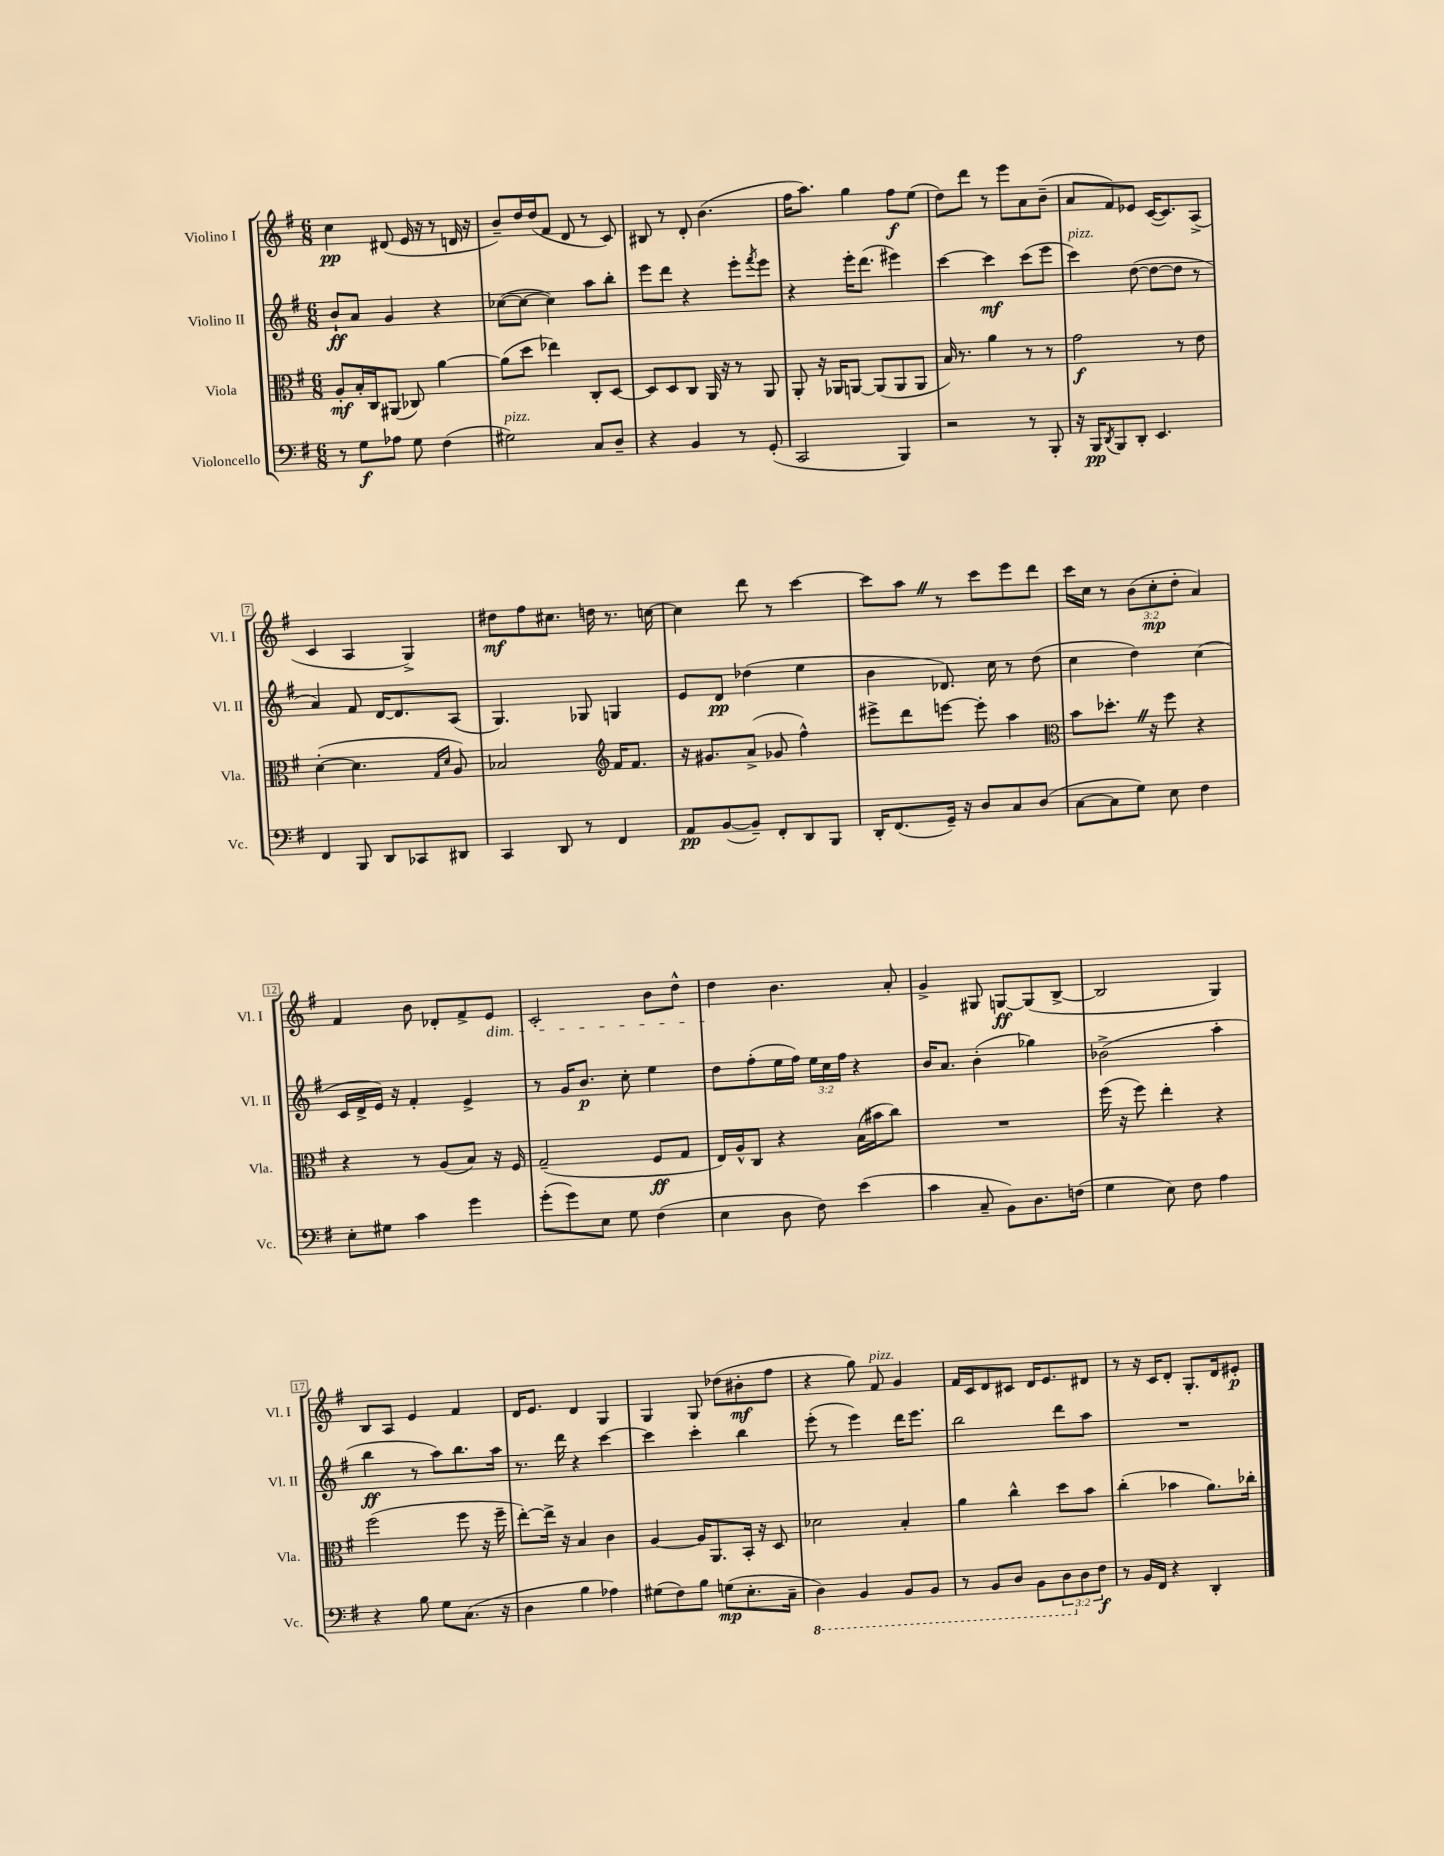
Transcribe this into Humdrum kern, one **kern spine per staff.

**kern	**dynam	**kern	**dynam	**kern	**dynam	**kern	**dynam
*part4	*part4	*part3	*part3	*part2	*part2	*part1	*part1
*staff4	*staff4	*staff3	*staff3	*staff2	*staff2	*staff1	*staff1
*I"Violoncello	*	*I"Viola	*	*I"Violino II	*	*I"Violino I	*
*I'Vc.	*	*I'Vla.	*	*I'Vl. II	*	*I'Vl. I	*
*clefF4	*	*clefC3	*	*clefG2	*	*clefG2	*
*k[f#]	*	*k[f#]	*	*k[f#]	*	*k[f#]	*
*M6/8	*	*M6/8	*	*M6/8	*	*M6/8	*
=1	=1	=1	=1	=1	=1	=1	=1
8r	.	8A'/L	mf	8b`/L	ff	4cc\	pp
8G\L	f	16B'/L	.	8a/J	.	.	.
.	.	16C/J	.	.	.	.	.
8A-X\J	.	(8AA#X/J	.	4g/	.	(8d#X/	.
8G\	.	8C-X/)	.	.	.	16e/	.
.	.	.	.	.	.	16r	.
(4F#\	.	[4a\	.	4r	.	8r	.
.	.	.	.	.	.	16dn/	.
.	.	.	.	.	.	16r	.
=2	=2	=2	=2	=2	=2	=2	=2
!LO:TX:a:i:t=pizz.	!	!	!	!	!	!	!
2G#X\)	.	(8a\L]	.	([8cc-X\L	.	8b~/L)	.
.	.	8dd\J	.	8cc-\J_	.	16dd/L	.
.	.	.	.	.	.	(16dd/J	.
.	.	4ee-X\)	.	4cc-\])	.	8f#/J	.
.	.	.	.	.	.	8d/	.
8C/L	.	8C'/L	.	8aa\L	.	8r	.
8D~/J	.	[8D/J	.	8bb'\J	.	8c/)	.
=3	=3	=3	=3	=3	=3	=3	=3
4r	.	8D/L]	.	8eee\L	.	8B#X/	.
.	.	8D/	.	8ddd\J	.	8r	.
4BB/	.	8C/J	.	4r	.	8d'/	.
.	.	16AA/	.	.	.	(4.b\	.
.	.	16r	.	.	.	.	.
8r	.	8r	.	8eee'\L	.	.	.
.	.	.	.	8qfff#/	.	.	.
(8GG'/	.	8AA/	.	8eee\J	.	.	.
=4	=4	=4	=4	=4	=4	=4	=4
2CC/	.	8AA'/	.	4r	.	16ff#\KL	.
.	.	.	.	.	.	8.aa\J)	.
.	.	16r	.	.	.	.	.
.	.	16AA-X/KL	.	.	.	.	.
.	.	[8AAn/J	.	16eee'\KL	.	4gg\	.
.	.	.	.	(8.ddd\J	.	.	.
.	.	(8AA/L]	.	.	.	.	.
4BBB/)	.	8AA/	.	4eee#X\)	.	8ff#\L	f
.	.	8AA/J	.	.	.	(8ee\J	.
=5	=5	=5	=5	=5	=5	=5	=5
2r	.	16B/)	.	[4ccc\	.	8dd\L)	.
.	.	8.r	.	.	.	.	.
.	.	.	.	.	.	8ddd\J	.
.	.	4a\	.	4ccc\]	mf	8r	.
.	.	.	.	.	.	8eee\L	.
8r	.	8r	.	(8ccc\L	.	8a\	.
8BBB'/	.	8r	.	8eee\J	.	(8b~\J	.
=6	=6	=6	=6	=6	=6	=6	=6
!	!	!	!	!LO:TX:a:i:t=pizz.	!	!	!
16r	.	2g\	f	4ccc\)	.	8a/L	.
16BBB/KL	pp	.	.	.	.	.	.
8qDD/	.	.	.	.	.	.	.
8BBB/	.	.	.	.	.	8f#/)	.
8DD'/J	.	.	.	([8dd\	.	8e-X/J	.
4.EE/	.	.	.	8dd\L_	.	([16c/KL	.
.	.	.	.	.	.	8.c/])	.
.	.	8r	.	8dd\J]	.	.	.
.	.	8e\	.	8r	.	(8A^/J	.
!!LO:LB:g=z
=7	=7	=7	=7	=7	=7	=7	=7
4FF#/	.	([4d'\	.	4a/)	.	4c/	.
8BBB/	.	4.d\]	.	8f#/	.	4A/	.
8DD/L	.	.	.	[16d/KL	.	.	.
.	.	.	.	8.d/]	.	.	.
8CC-X/	.	.	.	.	.	4G^/)	.
.	.	16qqG/LL	.	.	.	.	.
.	.	16qqd/JJ	.	.	.	.	.
8DD#X/J	.	8A/)	.	(8A/J	.	.	.
=8	=8	=8	=8	=8	=8	=8	=8
4CC/	.	2B-X/	.	4.G/)	.	8dd#X\L	mf
.	.	.	.	.	.	8ff#\	.
8DD/	.	.	.	.	.	8.cc#X\J	.
8r	.	.	.	8G-X/	.	.	.
.	.	.	.	.	.	16ddn\	.
*	*	*clefG2	*	*	*	*	*
4FF#/	.	16f#/KL	.	4Gn/	.	8.r	.
.	.	8.f#/J	.	.	.	.	.
.	.	.	.	.	.	[16ccn\	.
=9	=9	=9	=9	=9	=9	=9	=9
8AA/L	pp	16r	.	8e/L	.	4cc\]	.
.	.	8.g#X/L	.	.	.	.	.
([8BB/	.	.	.	8d/J	pp	.	.
8BB~/J])	.	(8a^/J	.	(4dd-X\	.	8ddd\	.
8FF#'/L	.	8g-X/	.	.	.	8r	.
8DD/	.	4ff#^^\)	.	4ee\	.	[4ccc\	.
8BBB/J	.	.	.	.	.	.	.
=10	=10	=10	=10	=10	=10	=10	=10
16DD'/KL	.	8eee#X^\L	.	4b\	.	8ccc\L]	.
(8.FF#/	.	.	.	.	.	.	.
.	.	8ddd\	.	.	.	8aaZ\J	.
16GG~/Jk)	.	[8eeen\J	.	8.d-X/)	.	8r	.
16r	.	.	.	.	.	.	.
8D/L	.	8eee'\]	.	.	.	8ccc\L	.
.	.	.	.	16cc\	.	.	.
8C/	.	4aa\	.	8r	.	8eee\	.
(8D/J	.	.	.	(8dd\	.	8ddd\J	.
=11	=11	=11	=11	=11	=11	=11	=11
*	*	*clefC3	*	*	*	*	*
[8C\L	.	8b\L	.	4cc\	.	16ccc\LL	.
.	.	.	.	.	.	16cc\JJ	.
8C\]	.	8.dd-X'Z\J	.	.	.	8r	.
8G\J)	.	.	.	4dd\)	.	(12b\L	.
.	.	16r	.	.	.	.	.
.	.	.	.	.	.	12cc'\	mp
8E\	.	8ff#\	.	.	.	.	.
.	.	.	.	.	.	12dd'\J	.
4F#\	.	4r	.	(4cc\	.	4a/)	.
!!LO:LB:g=z
=12	=12	=12	=12	=12	=12	=12	=12
8E'\L	.	4r	.	16c/LL	.	4f#/	.
.	.	.	.	16d^/	.	.	.
8G#X\J	.	.	.	16e/JJ)	.	.	.
.	.	.	.	16r	.	.	.
4c\	.	8r	.	4f#'/	.	8b\	.
.	.	(8A/L	.	.	.	8d-X'/L	.
4g\	.	8B/J)	.	4e^/	.	8f#^/	.
!	!	!	!	!	!	!LO:TX:b:i:t=dim.	!
.	.	16r	.	.	.	8e/J	.
.	.	16F#/	.	.	.	.	.
=13	=13	=13	=13	=13	=13	=13	=13
(8g'\L	.	(2G~/	.	8r	.	2c'/	.
8g\)	.	.	.	16g/KL	.	.	.
.	.	.	.	8.b/J	p	.	.
8E\J	.	.	.	.	.	.	.
8G\	.	.	.	8cc'\	.	.	.
(4F#\	.	8F#/L	ff	4ee\	.	8b\L	.
.	.	8G/J	.	.	.	8dd^^\J	.
=14	=14	=14	=14	=14	=14	=14	=14
4E\	.	16E/LL)	.	8dd\L	.	4dd\	.
.	.	16A^^/J	.	.	.	.	.
.	.	8C/J	.	(8ff#'\	.	.	.
8D\	.	4r	.	16ee\L	.	4.b\	.
.	.	.	.	16ff#\JJ)	.	.	.
8F#\)	.	.	.	24ee\LL	.	.	.
.	.	.	.	24cc\	.	.	.
.	.	.	.	24ff#\JJ	.	.	.
(4e\	.	(16B\LL	.	4r	.	.	.
.	.	16b#X\J	.	.	.	.	.
.	.	8cc\J)	.	.	.	8a'/	.
=15	=15	=15	=15	=15	=15	=15	=15
4c\	.	2.r	.	16b/KL	.	4g^/	.
.	.	.	.	8.a/J	.	.	.
8C~/	.	.	.	(4b'\	.	8G#X/	.
8BB\L)	.	.	.	.	.	[8Gn/L	ff
8.D\	.	.	.	4gg-X\)	.	(8G/]	.
.	.	.	.	.	.	[8B^/J	.
(16Fn\Jk	.	.	.	.	.	.	.
=16	=16	=16	=16	=16	=16	=16	=16
4G\	.	(16ff#\	.	(2b-X^\	.	2B/]	.
.	.	16r	.	.	.	.	.
.	.	8ff#\)	.	.	.	.	.
8E\)	.	4ee'\	.	.	.	.	.
8F#\	.	.	.	.	.	.	.
4A\	.	4r	.	4aa'\	.	4G/)	.
!!LO:LB:g=z
=17	=17	=17	=17	=17	=17	=17	=17
4r	.	(2ff#\	.	4bb\	ff	8B/L	.
.	.	.	.	.	.	8A/J	.
8B\	.	.	.	8r	.	4e/	.
8G\L	.	.	.	8aa\L)	.	.	.
(8.C\J	.	8ff#\	.	8.bb\	.	4f#/	.
.	.	16r	.	.	.	.	.
16r	.	16ff#~\	.	16aa\Jk	.	.	.
=18	=18	=18	=18	=18	=18	=18	=18
4D\	.	[8ee'\L)	.	8.r	.	16d/KL	.
.	.	.	.	.	.	8.e/J	.
.	.	16ee^\Jk]	.	.	.	.	.
.	.	16r	.	16ddd\	.	.	.
4B\	.	4B/	.	4r	.	4d/	.
4A-X\)	.	4c\	.	[4ccc\	.	4G/	.
=19	=19	=19	=19	=19	=19	=19	=19
(8G#X\L	.	[4A/	.	4ccc\]	.	4G/	.
8F#\)	.	.	.	.	.	.	.
8B\J	.	16A/KL]	.	4ccc'\	.	8G/	.
.	.	8.AA/	.	.	.	.	.
(8Gn\L	mp	.	.	.	.	(8dd-X\L	.
8.E'\	.	16BB'/Jk	.	4bb\	.	8b#X'\	mf
.	.	16r	.	.	.	.	.
.	.	8D/	.	.	.	8ff#\J	.
16C~\Jk	.	.	.	.	.	.	.
=20	=20	=20	=20	=20	=20	=20	=20
*8ba	*	*	*	*	*	*	*
4DD\)	.	2d-X\	.	(8eee'\	.	4r	.
.	.	.	.	8r	.	.	.
4BBB/	.	.	.	4eee\)	.	8gg\)	.
!	!	!	!	!	!	!LO:TX:a:i:t=pizz.	!
.	.	.	.	.	.	8f#/	.
8BBB/L	.	4B'/	.	16ddd\KL	.	4g/	.
.	.	.	.	8.eee\J	.	.	.
8BBB/J	.	.	.	.	.	.	.
=21	=21	=21	=21	=21	=21	=21	=21
8r	.	4a\	.	2bb\	.	16f#/LL	.
.	.	.	.	.	.	16c/J	.
8BBB/L	.	.	.	.	.	8d/	.
8DD/J	.	4cc^^\	.	.	.	8c#X/J	.
8BBB\L	.	.	.	.	.	16d/KL	.
.	.	.	.	.	.	8.e/	.
12DD\	.	8dd\L	.	8ddd\L	.	.	.
*X8ba	*	*	*	*	*	*	*
12D\	.	.	.	.	.	.	.
.	.	8b\J	.	8aa\J	.	8d#X/J	.
12F#\J	f	.	.	.	.	.	.
=22	=22	=22	=22	=22	=22	=22	=22
8r	.	(4cc'\	.	2.r	.	8r	.
16BB/LL	.	.	.	.	.	16r	.
16FF#/JJ	.	.	.	.	.	16c/KL	.
4r	.	4b-X\	.	.	.	8d'/J	.
.	.	.	.	.	.	8.G'/L	.
4DD'/	.	8.a\L)	.	.	.	.	.
.	.	.	.	.	.	16d/k	.
.	.	.	.	.	.	8e#X'/J	p
.	.	16cc-X'\Jk	.	.	.	.	.
==	==	==	==	==	==	==	==
*-	*-	*-	*-	*-	*-	*-	*-
